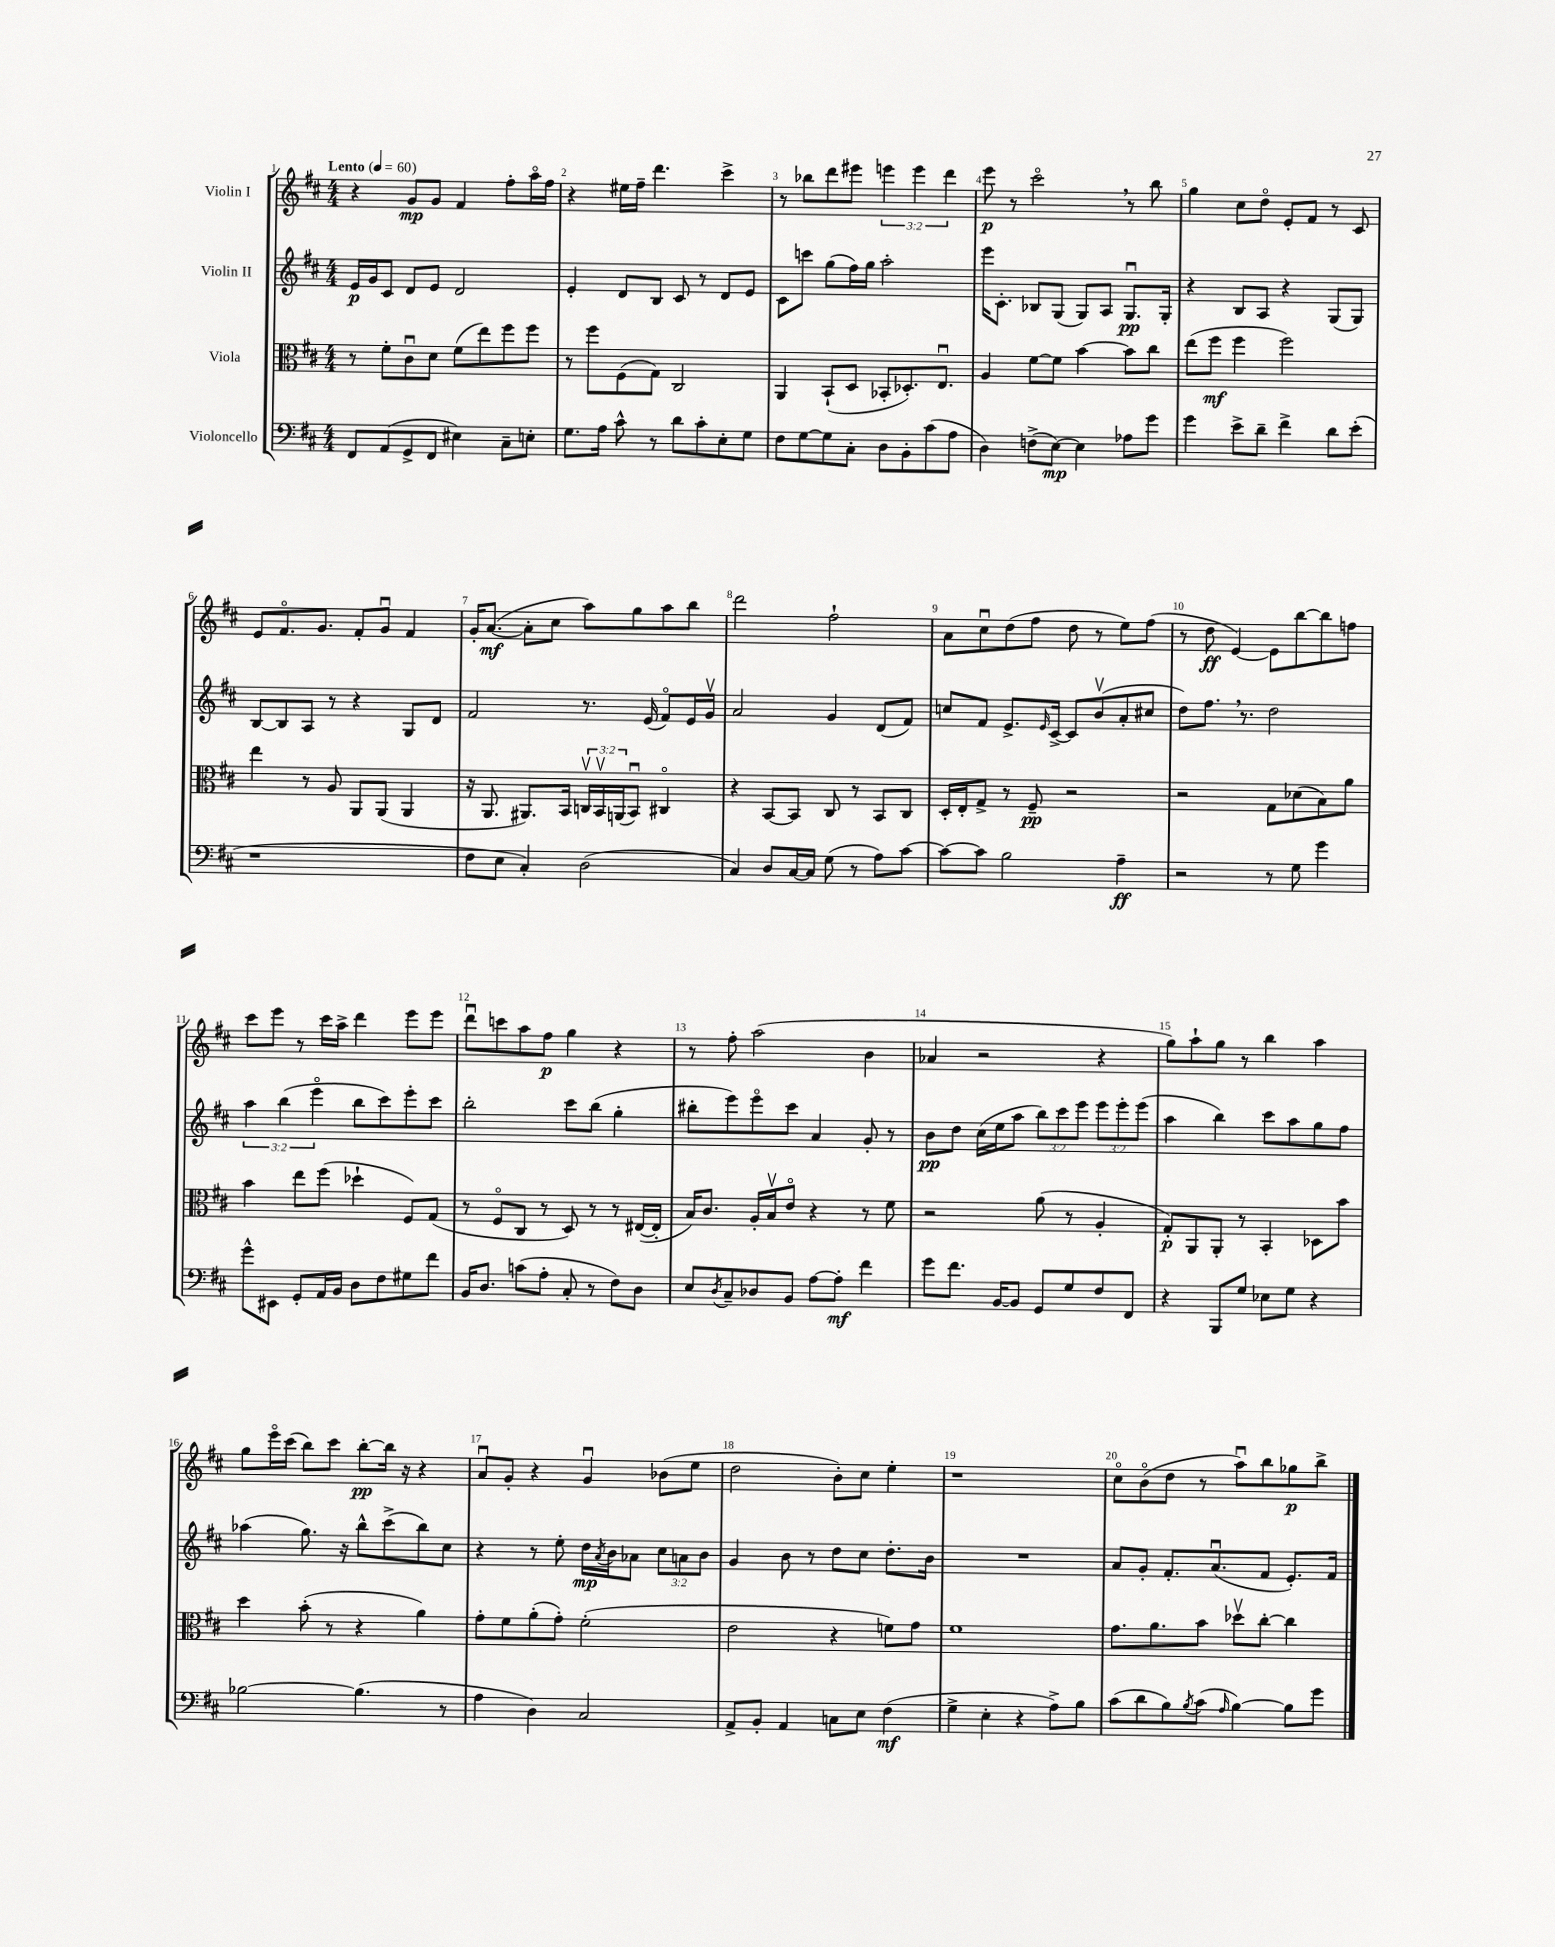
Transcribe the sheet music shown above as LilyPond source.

<<
\new StaffGroup <<
\new Staff = "s0" \with { instrumentName = "Violin I" } {
    \clef treble \key d \major \numericTimeSignature \time 4/4 \override Staff.TupletNumber.text = #tuplet-number::calc-fraction-text \tempo "Lento" 4 = 60
    r4 g'8\mp g'8 fis'4 fis''8-. a''16\flageolet fis''16 |
    r4 eis''16 fis''16-- d'''4. cis'''4-> |
    r8 bes''8 d'''8 eis'''8 \tuplet 3/2 { e'''4 e'''4 d'''4 } |
    e'''8\p r8 cis'''2\flageolet \breathe r8 b''8 |
    g''4 cis''8 d''8\flageolet e'8-. fis'8 r8 cis'8 |
    e'8 fis'8.\flageolet g'8. fis'8-. g'8\downbow fis'4 |
    g'16-. a'8.~\mf( a'8-. cis''8 a''8) g''8 a''8 b''8 |
    d'''2 fis''2-! |
    a'8 cis''8\downbow d''8( fis''8 d''8 r8 e''8) fis''8( |
    r8 d''8\ff e'4~) e'8 b''8~ b''8 f''8 |
    cis'''8 e'''8 r8 cis'''16 a''16-> d'''4 e'''8 e'''8 |
    d'''8\downbow c'''8 a''8 fis''8\p g''4 r4 |
    r8 fis''8-. a''2( b'4 |
    aes'4 r2 r4 |
    g''8) a''8-! g''8 r8 b''4 a''4 |
    g''8 e'''16\flageolet cis'''16( b''8) cis'''8 b''8~-.\pp b''16 r16 r4 |
    a'8\downbow g'8-. r4 g'4\downbow bes'8( e''8 |
    d''2 b'8-.) cis''8 e''4-. |
    r1 |
    cis''8\flageolet b'8\flageolet( d''8 r8 a''8\downbow) b''8 ges''8\p b''8-> \bar "|." |
}
\new Staff = "s1" \with { instrumentName = "Violin II" } {
    \clef treble \key d \major \numericTimeSignature \time 4/4 \override Staff.TupletNumber.text = #tuplet-number::calc-fraction-text
    e'16\p g'16 cis'8 d'8 e'8 d'2 |
    e'4-. d'8 b8 cis'8 r8 d'8 e'8 |
    cis'8 c'''8 g''8( fis''16) g''16 a''2-. |
    e'''16 cis'8.-. bes8 g8( g8) a8 g8.\downbow\pp g16-. |
    r4 b8 a8 r4 g8( g8) |
    b8~ b8 a8 r8 r4 g8 d'8 |
    fis'2 r8. e'16( fis'8\flageolet) e'16 g'16\upbow |
    a'2 g'4 d'8( fis'8) |
    c''8 fis'8 e'8.-> \grace { e'16 } cis'16~-> cis'8 b'8\upbow( a'8-. cis''8 |
    d''8) fis''8. \breathe r8. d''2 |
    \tuplet 3/2 { a''4 b''4( e'''4\flageolet } b''8 cis'''8) e'''8-. cis'''8 |
    b''2-. cis'''8 b''8( g''4-. |
    bis''8-. e'''8) e'''8\flageolet cis'''8 a'4 g'8-. r8 |
    b'8\pp d''8 cis''16( e''16 a''8 \tuplet 3/2 { b''8) cis'''8 e'''8 } \tuplet 3/2 { e'''8 e'''8-. e'''8( } |
    a''4 b''4) cis'''8 a''8 g''8 fis''8 |
    aes''4( g''8.) r16 b''8-^ cis'''8->( b''8) cis''8 |
    r4 r8 e''8-. d''16\mp \acciaccatura { a'8 } b'16 aes'8 \tuplet 3/2 { cis''8 a'8 b'8 } |
    g'4 b'8 r8 d''8 cis''8 d''8.-. b'16 |
    R1 |
    a'8 g'8-. fis'8.-. a'8.\downbow( fis'8 e'8.-.) fis'16 \bar "|." |
}
\new Staff = "s2" \with { instrumentName = "Viola" } {
    \clef alto \key d \major \numericTimeSignature \time 4/4 \override Staff.TupletNumber.text = #tuplet-number::calc-fraction-text
    r8 fis'8-. cis'8\downbow d'8 fis'8( e''8) fis''8 fis''8 |
    r8 fis''8 fis8( g8) cis2 |
    a,4 b,8-!( d8 bes,8-. des8.-.) e8.\downbow |
    a4 fis'8~ fis'8 b'4~ b'8 cis''8 |
    e''8( fis''8\mf fis''4 fis''2) |
    e''4 r8 a8 a,8 a,8( a,4 |
    r16 a,8. ais,8.) b,16 \tuplet 3/2 { c16\upbow b,16\upbow a,16( } b,8\downbow) cis4\flageolet |
    r4 b,8~ b,8 cis8 r8 b,8 cis8 |
    d16-. e16-. g8-> r8 fis8--\pp r2 |
    r2 g8 des'8( b8) a'8 |
    b'4 e''8 fis''8( des''4-! fis8) g8( |
    r8 fis8\flageolet cis8 r8 d8) r8 r8 eis16~( eis16-. |
    b16) cis'8. a16-. b16\upbow e'8\flageolet r4 r8 fis'8 |
    r2 a'8( r8 a4-. |
    g8-.\p) a,8 a,8-. r8 b,4-. des8 b'8 |
    d''4 b'8-.( r8 r4 a'4) |
    g'8-. fis'8 a'8-.( g'8-.) fis'2-.( |
    e'2 r4 f'8) g'8 |
    fis'1 |
    g'8. a'8. b'8 des''8\upbow cis''8~-. cis''4 \bar "|." |
}
\new Staff = "s3" \with { instrumentName = "Violoncello" } {
    \clef bass \key d \major \numericTimeSignature \time 4/4
    fis,8 a,8( g,8-> fis,8 eis4) cis8-- e8-. |
    g8. a16 cis'8-^ r8 d'8 cis'8-. e8-. g8 |
    fis8 g8~ g8 cis8-. d8 b,8-. cis'8( a8 |
    d4) f8->( e8~\mp) e4 aes8 g'8 |
    g'4 e'8-> d'8-- fis'4-> d'8 e'8-.( |
    r1 |
    fis8 e8 cis4-.) d2( |
    cis4) d8 cis16~ cis16 g8( r8 a8) cis'8~ |
    cis'8~ cis'8 b2 a4--\ff |
    r2 r8 g8 g'4 |
    g'8-^ eis,8 g,8-. a,16 b,16 d8 fis8 gis8 fis'8 |
    b,16 d8. c'8( a8-. cis8-. r8 fis8) d8 |
    e8 \acciaccatura { d8 } cis8-- des8 b,8 a8~ a8-.\mf fis'4 |
    g'8 fis'8. b,16~ b,8 g,8 g8 fis8 fis,8 |
    r4 b,,8 g8 ees8 g8 r4 |
    bes2~ bes4.( r8 |
    a4 d4) cis2 |
    a,8-> b,8-. a,4 c8 e8 fis4\mf( |
    g4-> e4-. r4 a8->) b8 |
    cis'8( d'8 b8) \acciaccatura { b8 } cis'8( \grace { a16 } b4~) b8 g'8 \bar "|." |
}
>>
>>
\layout { \context { \Score \override BarNumber.break-visibility = ##(#f #t #t) barNumberVisibility = #all-bar-numbers-visible } }
